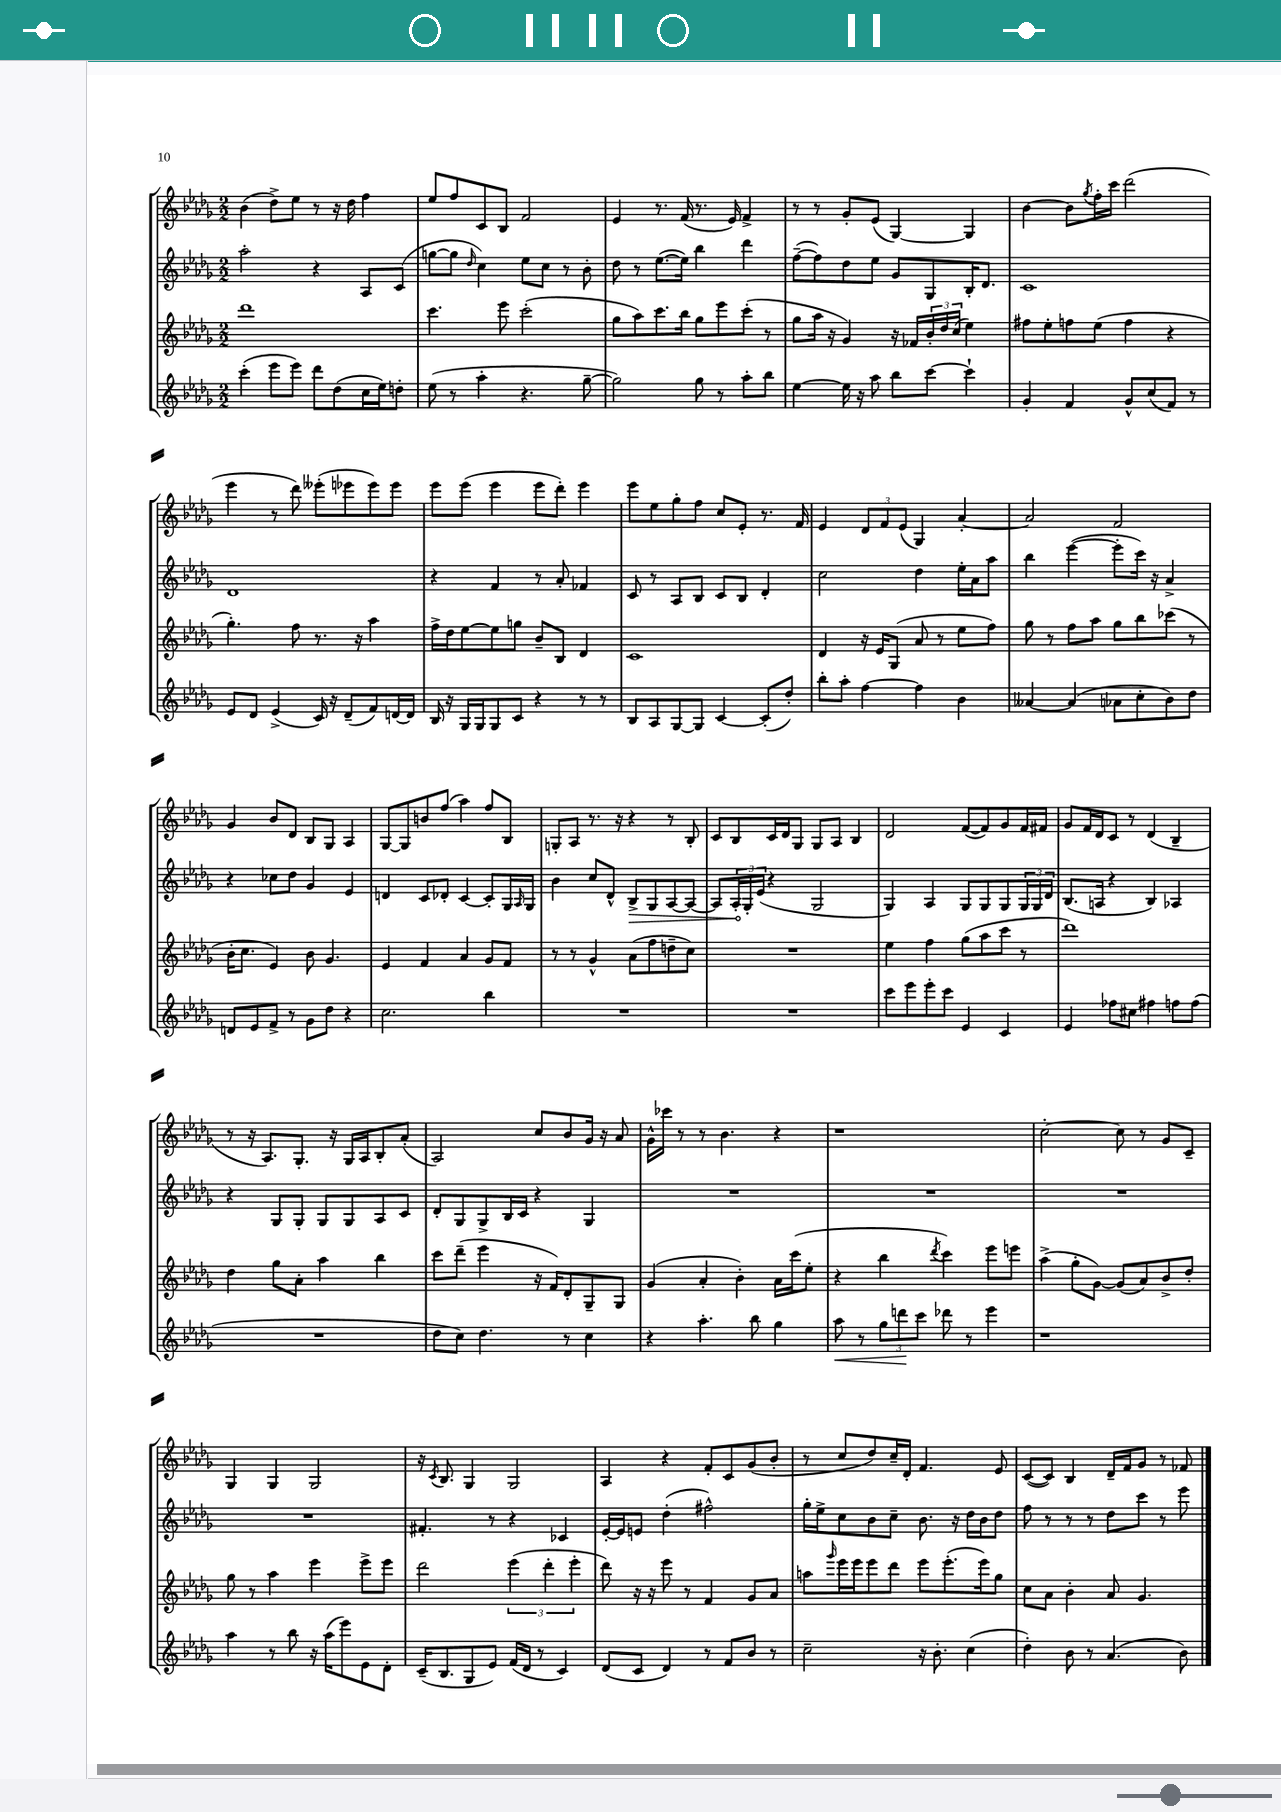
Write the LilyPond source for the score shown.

<<
\new StaffGroup <<
\new Staff = "s0" {
    \clef treble \key des \major \numericTimeSignature \time 2/2
    bes'4( des''8->) ees''8 r8 r16 des''16 f''4 |
    ees''8 f''8 c'8 bes8 f'2 |
    ees'4 r8. f'16( r8. ees'16) f'4-> |
    r8 r8 ges'8-. ees'8( ges4~) ges4 |
    bes'4~ bes'8 \acciaccatura { ges''8 } f''16-. c'''16 des'''2( |
    ees'''4 r8 des'''8) eeses'''8-.( ees'''8 ees'''8) ees'''8 |
    ees'''8 ees'''8( ees'''4 ees'''8 des'''8-.) ees'''4 |
    ees'''8 ees''8 ges''8-. f''8 c''8 ees'8-. r8. f'16 |
    ees'4 \tuplet 3/2 { des'8 f'8 ees'8( } ges4) aes'4~-. |
    aes'2 f'2 |
    ges'4 bes'8 des'8 bes8 ges8 aes4 |
    ges8~ ges8 b'8 f''8( aes''4) f''8 bes8 |
    g8-. aes8 r8. r16 r4 r8 bes8-. |
    c'8 bes8 c'16 des'16 ges8 ges8 aes8 bes4 |
    des'2 f'8~( f'8) ges'8 f'16 fis'16 |
    ges'8 f'16 des'16 c'8 r8 des'4( bes4-- |
    r8 r16 aes8.) ges8.-. r16 ges16 aes16 bes8-. aes'8-.( |
    aes2) c''8 bes'8 ges'16 r16 aes'8 |
    ges'16-^ ces'''16 r8 r8 bes'4. r4 |
    r1 |
    c''2~-. c''8 r8 ges'8 c'8-- |
    ges4 ges4 ges2 |
    r16 \acciaccatura { c'8 } bes8. ges4 ges2 |
    aes4 r4 f'8-. c'8 ges'8( bes'8-. |
    r8 c''8 des''8) c''16-- des'16-. f'4. ees'8 |
    c'8~( c'8) bes4 des'16-- f'16 ges'8 r8 fes'8 \bar "|." |
}
\new Staff = "s1" {
    \clef treble \key des \major \numericTimeSignature \time 2/2
    aes''2-. r4 aes8 c'8( |
    g''8~ g''8 \grace { des''16 } c''4) ees''8 c''8 r8 bes'8-. |
    des''8 r8 ees''8.~( ees''16) bes''4 des'''4 |
    f''8~--( f''8) des''8 ees''8 ges'8 ges8 bes16-. des'8. |
    c'1 |
    des'1 |
    r4 f'4 r8 aes'8-. fes'4 |
    c'8 r8 aes8 bes8 c'8 bes8 des'4-. |
    c''2 des''4 ees''16-. aes'16 aes''8 |
    bes''4 ees'''4~( ees'''8-. c'''16) r16 aes'4-> |
    r4 ces''8 des''8 ges'4 ees'4 |
    d'4 c'8 des'8-. c'4~ c'8-. ges16 \grace { aes16 } ges16 |
    bes'4 c''8 des'8-^ \once \override Hairpin.circled-tip = ##t bes8->\> ges8 aes8~ aes8~ |
    aes8 \tuplet 3/2 { aes16-.\! ges16-. ees'16( } r4 ges2 |
    ges4) aes4 ges8 ges8 ges8 \tuplet 3/2 { ges16 ges16 des'16 } |
    bes8.( a16 r4 bes4) aes4 |
    r4 ges8 ges8-. ges8 ges8 aes8 c'8 |
    des'8-. ges8 ges8-> bes16 c'16 r4 ges4 |
    R1 |
    R1 |
    R1 |
    R1 |
    fis'4.-. r8 r4 ces'4 |
    ees'16~-. ees'16 e'8 des''4-.( fis''2-^) |
    ges''16-. ees''16-> c''8 bes'8 c''8-- bes'8. r16 des''16 bes'16 des''8 |
    f''8 r8 r8 r8 des''8 c'''8 r8 ees'''8 \bar "|." |
}
\new Staff = "s2" {
    \clef treble \key des \major \numericTimeSignature \time 2/2
    des'''1 |
    c'''4. ees'''8 c'''2-.( |
    ges''8 aes''8) c'''8. bes''16 ges''8 ees'''8 c'''8-.( r8 |
    ges''8 aes''16 r16 ges'4) r16 fes'16 \tuplet 3/2 { bes'16-. des''16 c''16( } ees''4) |
    fis''8 ees''8-. f''8 ees''8( f''4 r4 |
    ges''4.-.) f''8 r8. r16 aes''4 |
    f''16-> des''16 ees''8~ ees''8 g''8 bes'8-- bes8 des'4 |
    c'1 |
    des'4 r16 ees'16 ges8( aes'8 r8 ees''8 f''8) |
    ges''8 r8 f''8 aes''8 ges''8 bes''8 ces'''8( r8 |
    bes'16-. c''8. ees'4) bes'8 ges'4. |
    ees'4 f'4 aes'4 ges'8 f'8 |
    r8 r8 ges'4-^ aes'8( f''8 d''8-- c''8) |
    R1 |
    ees''4 f''4 ges''8( aes''8 c'''8 r8 |
    des'''1) |
    des''4 ges''8 aes'8-. aes''4 bes''4 |
    c'''8 des'''8--( ees'''4 r16 f'16) des'8-. ges8-- ges8 |
    ges'4( aes'4-. bes'4-.) aes'16 c'''16( ees''8-. |
    r4 bes''4 \acciaccatura { des'''8 } c'''4) ees'''8 e'''8 |
    aes''4->( ges''8-. ges'8~) ges'8( aes'8) bes'8-> des''8-. |
    ges''8 r8 aes''4 ees'''4 ees'''8-> ees'''8 |
    des'''2 \tuplet 3/2 { ees'''4( des'''4-. ees'''4-. } |
    des'''8) r16 r16 ees'''8 r8 f'4 ges'8 aes'8 |
    a''8 \grace { ges'''16 } ees'''16 ees'''16 ees'''8 des'''8 ees'''8 ees'''8.-.( ees'''16) ges''8 |
    c''8 aes'8 bes'4-. aes'8 ges'4. \bar "|." |
}
\new Staff = "s3" {
    \clef treble \key des \major \numericTimeSignature \time 2/2
    c'''4-.( ees'''8 ees'''8) des'''8 des''8( c''16 ees''16) d''8-. |
    ees''8( r8 aes''4-. r4. ges''8~-- |
    ges''2) ges''8 r8 aes''8-. bes''8 |
    ees''4~ ees''16 r16 aes''8 bes''8 c'''8~ c'''4-! |
    ges'4-. f'4 ges'8-^ c''8( f'8) r8 |
    ees'8 des'8 ees'4->( c'16) r16 des'8--( f'8) d'16~ d'16 |
    bes16 r16 ges16 ges16 ges8 c'8 r4 r8 r8 |
    bes8 aes8 ges8~ ges8 c'4~ c'8-.( des''8-.) |
    bes''8-. aes''8-. f''4~ f''4 bes'4 |
    aeses'4~ aeses'4( aes'8 c''8-. bes'8) des''8 |
    d'8 ees'8 f'8-> r8 ges'8 des''8 r4 |
    c''2. bes''4 |
    R1 |
    R1 |
    c'''8 ees'''8 ees'''8-. c'''8 ees'4 c'4 |
    ees'4 fes''8 cis''8 fis''4 f''8 f''8( |
    R1 |
    des''8 c''8) des''4. r8 c''4 |
    r4 aes''4.-. bes''8 ges''4 |
    aes''8\< r8 \tuplet 3/2 { ges''8 d'''8\! c'''8 } des'''8 r8 ees'''4 |
    r1 |
    aes''4 r8 bes''8 r16 aes''16( ees'''8) ees'8 des'8-. |
    c'16--( bes8. ges8 ees'8) f'16( des'16 r8 c'4) |
    des'8( c'8 des'4) r8 f'8 bes'8 r8 |
    c''2-- r16 bes'8.-. c''4( |
    des''4-.) bes'8 r8 aes'4.( bes'8) \bar "|." |
}
>>
>>
\layout { \context { \Score \remove "Bar_number_engraver" } }
